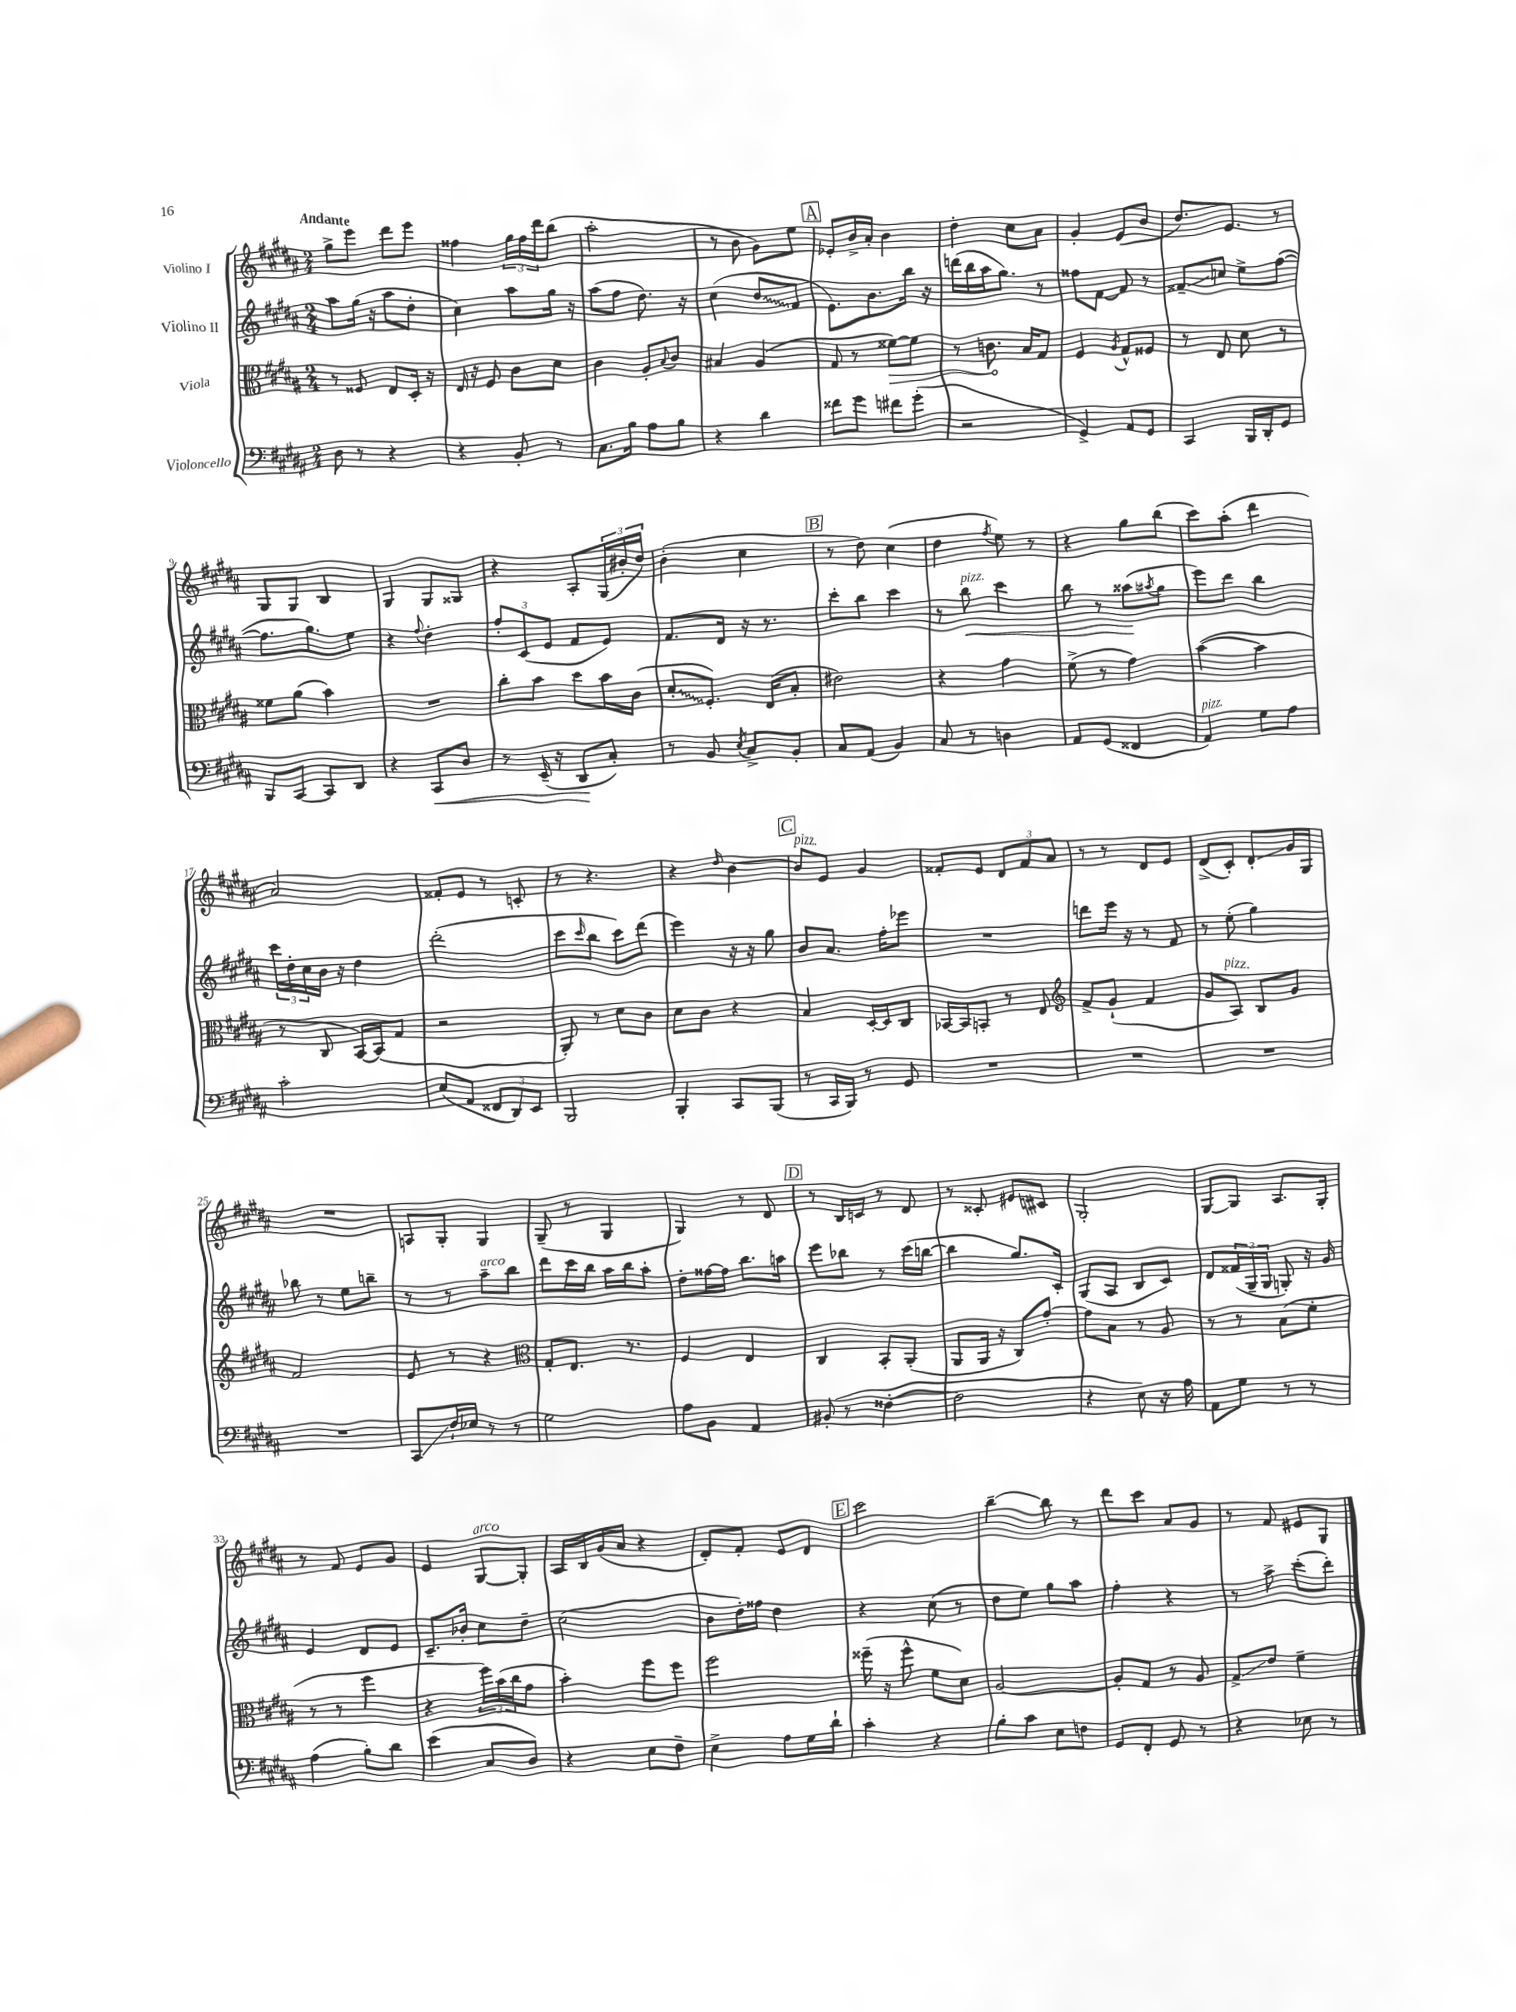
<<
\new StaffGroup <<
\new Staff = "s0" \with { instrumentName = "Violino I" } {
    \clef treble \key b \major \numericTimeSignature \time 2/4 \tempo "Andante"
    gis''8-> e'''8 dis'''8 e'''8 |
    fisis''4 \tuplet 3/2 { gis''16 fisis''16 dis'''16 } b''8( |
    ais''2-. |
    r8 b'8 gis'8) e''8 |
    \mark \markup { \box "A" } ees'8-. b'16-> ais'16-. b'4 |
    dis''4-. cis''8 ais'8 |
    gis'4-. e'8( b'8 |
    dis''8.) e'8. r8 |
    gis8 gis8 b4 |
    gis4 gis8 gisis8 |
    r4 ais8-. \tuplet 3/2 { gis16( bis'16-. dis''16) } |
    b'4-.( cis''4 |
    \mark \markup { \box "B" } r8 dis''8) cis''4( |
    dis''4 \acciaccatura { fis''8 } e''8) r8 |
    r4 gis''8 b''8( |
    cis'''8) ais''8-.( dis'''4 |
    ais'2) |
    fisis'8-. e'8 r8 c'8-. |
    r8 r4. |
    r4 \grace { dis''16 } b'4~ |
    \mark \markup { \box "C" } b'8^\markup { \italic "pizz." } e'8 gis'4 |
    fisis'8-. e'8 \tuplet 3/2 { dis'8 fisis'8 ais'8 } |
    r8 r8 dis'8 e'8 |
    dis'8->( cis'8-.) dis'8-.\glissando gis'16 gis16 |
    R2 |
    a8 gis8-. gis4 |
    gis8--( r8 gis4 |
    gis4) r8 dis'8 |
    \mark \markup { \box "D" } r8 b16 c'16 r8 dis'8 |
    r8 cisis'8-. eis'8 cis'8 |
    gis2-. |
    gis8~ gis8 ais8. gis16-. |
    r8 fis'8 e'8 gis'8 |
    e'4 gis8~^\markup { \italic "arco" } gis8-. |
    ais16 b16 gis'16( ais'16 r4 |
    dis'8-.) fis'8-. e'8 dis'8 |
    \mark \markup { \box "E" } cis'''2 |
    b''4~-- b''8 r8 |
    dis'''8 cis'''8 ais'8 gis'8 |
    r8 fis'8 eis'8 gis8 \bar "|." |
}
\new Staff = "s1" \with { instrumentName = "Violino II" } {
    \clef treble \key b \major \numericTimeSignature \time 2/4
    ais''8 gis''16( r16 ais''8 dis''8-. |
    cis''4) ais''8 gis''16 r16 |
    ais''8( fis''8 dis''8.) r16 |
    cis''4( \once \override Glissando.style = #'zigzag dis''8\glissando fis'8 |
    \mark \markup { \box "A" } e'8.) b'8. b''16 r16 |
    d'''16( b''16 ais''16 gis''8.) r8 |
    fisis''8 fis'8~ fis'8 r8 |
    fisis'8--\glissando c''8 e''8-> fis''8~( |
    fis''8. gis''8.) e''8 |
    r4 \appoggiatura { fis''8 } dis''4-. |
    \tuplet 3/2 { fis''8-. cis'8( e'8 } fis'8 e'8) |
    fis'8. dis'16 r16 r8. |
    \mark \markup { \box "B" } cis'''8-. b''8 cis'''4 |
    r8 b''8\<^\markup { \italic "pizz." } cis'''4 |
    b''8 r8 aisis''8\!( \acciaccatura { ais''8 } gis''8 |
    e'''8) dis'''8 b''4 |
    \tuplet 3/2 { cis'''16 dis''16-. cis''16 } b'16 r16 dis''4 |
    dis'''2-.( |
    cis'''8 \grace { cis'''16 } b''8 cis'''8) dis'''8( |
    e'''4) r16 r16 gis''8 |
    \mark \markup { \box "C" } b'8 ais'8. fis''16-. ees'''8 |
    R2 |
    d'''8 e'''16 r16 r8 fis'8 |
    r8 e''8-.( gis''4) |
    bes''8 r8 e''8 b''8-- |
    r8 r8 ais''8--^\markup { \italic "arco" } b''8 |
    dis'''8 cis'''16 b''16 ais''16 b''16 ais''8-. |
    dis''8-. fisis''16~ fisis''16 b''8. a''16 |
    \mark \markup { \box "D" } e'''8 bes''8 r8 cis'''16( b''16~ |
    b''4 gis''8.) cis'16-. |
    gis8( ais8 b8 cis'8) |
    dis'8 \tuplet 3/2 { fisis'16( gis16-- gis16 } g8-.) r16 gis'16 |
    e'4 dis'8 e'8 |
    cis'8.-- bes'16-. cis''8 dis''8-- |
    cis''2( |
    b'8 dis''16-.) fisis''16 dis''4 |
    \mark \markup { \box "E" } r4 cis''8( r8 |
    dis''8 e''8) gis''8 ais''8 |
    fis''4-. r4 |
    r8 ais''8-> cis'''8-.( dis'''8-.) \bar "|." |
}
\new Staff = "s2" \with { instrumentName = "Viola" } {
    \clef alto \key b \major \numericTimeSignature \time 2/4
    r8 fisis8 e8 dis16-. r16 |
    e16 r16 fis8 cis'8 dis'8 |
    cis'4 ais8-. \appoggiatura { b8 } cis'8 |
    bis4 ais4( |
    \mark \markup { \box "A" } gis8 r8 \once \override Hairpin.circled-tip = ##t fisis'8~\>) fisis'8 |
    r8 c'8.\! b16 gis8 |
    fis4 \acciaccatura { ais8 } gis8-^ fisis8 |
    r8 e8 dis'8 r8 |
    fisis'8 ais'8( b'4) |
    R2 |
    cis''8-. b'8 dis''8 b'16 cis'16( |
    \once \override Glissando.style = #'zigzag dis'8-.\glissando fis8.-.) e16( b8-. |
    \mark \markup { \box "B" } eis'2) |
    r4 gis'4 |
    fis'8->( r8 gis'4) |
    b'4~( b'4 |
    r8 cis8 b,16~) b,16( gis8 |
    r2 |
    ais,8-.) r8 dis'8 cis'8 |
    dis'8 cis'8 r4 |
    \mark \markup { \box "C" } b4 dis16~-. dis16 cis8 |
    bes,16~ bes,16 b,8-. r8 e8 |
    \clef treble fis'8-> gis'8-!( fis'4 |
    gis'8 ais8^\markup { \italic "pizz." }) b8 gis'8 |
    fis'2 |
    e'8 r8 r4 |
    \clef alto gis8-. e8. r8. |
    fis4 e4 |
    \mark \markup { \box "D" } cis4 b,8-. ais,8-.( |
    ais,8 ais,16 r16 cis8) gis'8~-. |
    gis'8 b8 r8 ais8 |
    r8 r8 b8( fis'8-. |
    r8 r8 fis''4 |
    r4 \tuplet 3/2 { fis''16) b'16( cis''16 } gis'8 |
    b'4-.) fis''8 fis''8 |
    fis''2 |
    \mark \markup { \box "E" } fisis''16--( r16 fisis''8-^ fis'8 dis'8) |
    ais2~ |
    ais8-. gis8 r8 ais8 |
    gis8->\glissando e'8 fis'4-- \bar "|." |
}
\new Staff = "s3" \with { instrumentName = "Violoncello" } {
    \clef bass \key b \major \numericTimeSignature \time 2/4
    dis8 r8 r4 |
    r4 b,8-. r8 |
    cis8. b16 ais8 b8 |
    r4 dis'4 |
    \mark \markup { \box "A" } fisis'8 gis'8 fis'8 gis'8-.( |
    r2 |
    gis,4->) ais,8 gis,8 |
    cis,4 b,,16 dis,16-. gis,8 |
    b,,8 cis,8~ cis,8 dis,8 |
    r4 cis,8\< dis8 |
    r8 e,16--( r16 dis,8\! cis8-.) |
    r8 b,8 \acciaccatura { e8 } cis8-> b,8-. |
    \mark \markup { \box "B" } cis8 ais,8( b,4) |
    cis8 r8 d4 |
    ais,8 gis,8( fisis,4 |
    ais,4^\markup { \italic "pizz." }) gis8 ais8 |
    cis'2-. |
    e8( ais,8 \tuplet 3/2 { fisis,8 dis,8) e,8 } |
    b,,2 |
    b,,4-. cis,8 b,,8( |
    \mark \markup { \box "C" } r8 cis,16 b,,16) r8 gis,8 |
    R2 |
    R2 |
    R2 |
    R2 |
    cis,8\glissando fis16-! ees16 r8 r8 |
    gis2 |
    ais8 b,8 ais,4 |
    \mark \markup { \box "D" } bis,8-.( r8 fisis4~-. |
    fisis2 |
    r4 e8) r16 ais16 |
    ais,8 gis8 r8 r8 |
    ais4( b8-.) dis'8 |
    e'4( cis8 dis8) |
    r4 e8 fis8-- |
    e4-> ais8 gis16 dis'16-! |
    \mark \markup { \box "E" } cis'4-. r4 |
    b8-. cis'8 e8 f8 |
    gis,8 fis,8-. gis,8 r8 |
    r4 ees8 r8 \bar "|." |
}
>>
>>
